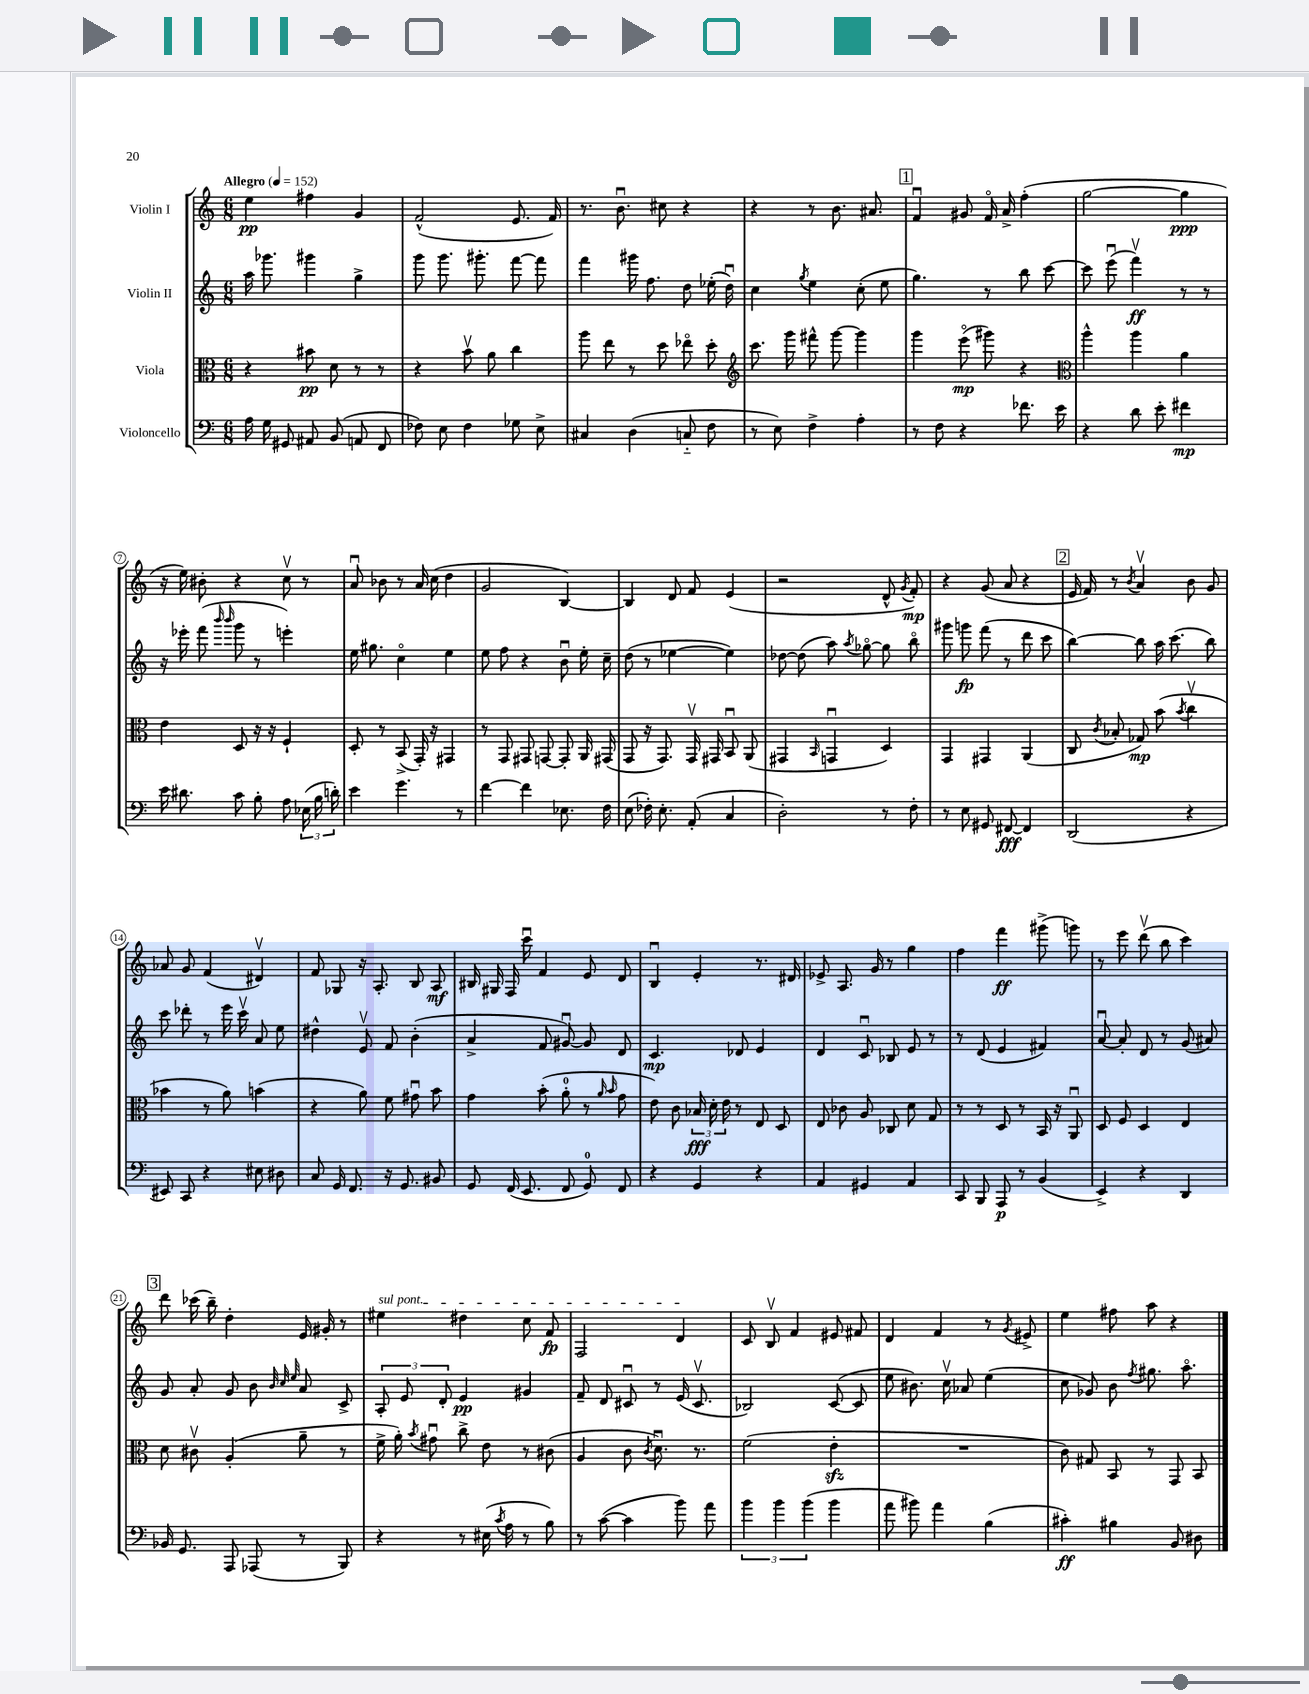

**kern	**dynam	**kern	**dynam	**kern	**dynam	**kern	**dynam
*part4	*part4	*part3	*part3	*part2	*part2	*part1	*part1
*staff4	*staff4	*staff3	*staff3	*staff2	*staff2	*staff1	*staff1
*I"Violoncello	*	*I"Viola	*	*I"Violin II	*	*I"Violin I	*
*clefF4	*	*clefC3	*	*clefG2	*	*clefG2	*
*k[]	*	*k[]	*	*k[]	*	*k[]	*
*M6/8	*	*M6/8	*	*M6/8	*	*M6/8	*
*MM152	*	*MM152	*	*MM152	*	*MM152	*
=1	=1	=1	=1	=1	=1	=1	=1
!	!	!	!	!	!	!LO:TX:a:B:t=Allegro	!
16A\	.	4r	.	16aa\	.	4ee\	pp
16G\	.	.	.	8.ggg-X\	.	.	.
8GG#X/	.	.	.	.	.	.	.
8AA#X/	.	8b#X\	pp	4ggg#X\	.	4ff#X\	.
(8BB/	.	8d\	.	.	.	.	.
8AAn/	.	8r	.	4gg^\	.	4g/	.
8FF/	.	8r	.	.	.	.	.
=2	=2	=2	=2	=2	=2	=2	=2
8F-X\)	.	4r	.	8ggg\	.	(2f^^/	.
8E\	.	.	.	8.ggg\	.	.	.
4F-\	.	8bv\	.	.	.	.	.
.	.	.	.	8.ggg#X'\	.	.	.
.	.	8a\	.	.	.	.	.
8G-X\	.	4cc\	.	[8fff\	.	8.e/	.
8E^\	.	.	.	8fff\]	.	.	.
.	.	.	.	.	.	16f/)	.
=3	=3	=3	=3	=3	=3	=3	=3
4C#X/	.	8aa\	.	4fff\	.	8.r	.
.	.	8ee\	.	.	.	.	.
.	.	.	.	.	.	8.bu\	.
(4D\	.	8r	.	16ggg#X\	.	.	.
.	.	.	.	8.ff\	.	.	.
.	.	8dd\	.	.	.	8cc#X\	.
8Cn/	.	8ee-X\	.	8dd\	.	4r	.
8F\	.	8dd'\	.	(16ee-X'\	.	.	.
.	.	.	.	16ddu\)	.	.	.
=4	=4	=4	=4	=4	=4	=4	=4
*	*	*clefG2	*	*	*	*	*
8r	.	8.ccc\	.	4cc\	.	4r	.
8E\)	.	.	.	.	.	.	.
.	.	16ggg\	.	.	.	.	.
.	.	.	.	8qgg/	.	.	.
4F^\	.	8fff#X^^\	.	4ee\	.	8r	.
.	.	[8ggg\	.	.	.	8.b\	.
4A'\	.	4ggg\]	.	(8cc'\	.	.	.
.	.	.	.	.	.	8.a#X/	.
.	.	.	.	8ee\	.	.	.
!!LO:REH:place=s1:t=1
=5	=5	=5	=5	=5	=5	=5	=5
8r	.	4ggg\	.	4.gg\)	.	4fu/	.
8F\	.	.	.	.	.	.	.
4r	.	(8eee\	mp	.	.	8g#X/	.
.	.	8ggg#X\)	.	8r	.	16f/	.
.	.	.	.	.	.	16a^/	.
8.f-X\	.	4r	.	8bb\	.	(4ff'\	.
.	.	.	.	[8ccc\	.	.	.
16e\	.	.	.	.	.	.	.
=6	=6	=6	=6	=6	=6	=6	=6
*	*	*clefC3	*	*	*	*	*
4r	.	4aa^^\	.	8ccc\]	.	[2gg\	.
.	.	.	.	(8eeeu\	.	.	.
8d\	.	4aa\	.	4fffv\)	ff	.	.
8e'\	.	.	.	.	.	.	.
4f#X\	mp	4a\	.	8r	.	4gg\]	ppp
.	.	.	.	8r	.	.	.
!!LO:LB:g=z
=7	=7	=7	=7	=7	=7	=7	=7
16e\	.	4e\	.	16r	.	16r	.
8.d#X\	.	.	.	16eee-X'\	.	16ee\)	.
.	.	.	.	(8fff\	.	8b#X'\	.
.	.	.	.	16qqbbb/	.	.	.
.	.	.	.	16qqbbb/	.	.	.
8c\	.	8D/	.	8ggg\	.	4r	.
8B'\	.	16r	.	8r	.	.	.
.	.	16r	.	.	.	.	.
8A\	.	4F`/	.	4eeen'\)	.	8ccv\	.
(24E-X\	.	.	.	.	.	8r	.
24B\	.	.	.	.	.	.	.
24dn'\)	.	.	.	.	.	.	.
=8	=8	=8	=8	=8	=8	=8	=8
4e\	.	8D'/	.	16ee\	.	8au/	.
.	.	.	.	8.gg#X\	.	.	.
.	.	8r	.	.	.	8b-X\	.
4.g\	.	(8BB^/	.	4cc\	.	8r	.
.	.	16GG'/)	.	.	.	16a/	.
.	.	16r	.	.	.	(16cc\	.
.	.	4GG#X/	.	4ee\	.	4dd\	.
8r	.	.	.	.	.	.	.
=9	=9	=9	=9	=9	=9	=9	=9
[4f\	.	8r	.	8ee\	.	2g/	.
.	.	8GG/	.	8ff\	.	.	.
4f\]	.	8GG#X/	.	4r	.	.	.
.	.	[8GGn/	.	.	.	.	.
8.E-X\	.	8GG'/]	.	8bu\	.	[4B/)	.
.	.	16AA/	.	16ee'\	.	.	.
16F\	.	(16GG#X/	.	16cc~\	.	.	.
=10	=10	=10	=10	=10	=10	=10	=10
(8E\	.	8GG/	.	(8dd\	.	4B/]	.
16F-X'\)	.	16r	.	8r	.	.	.
8.E'\	.	8.GG/)	.	.	.	.	.
.	.	.	.	[4ee-X\	.	8d/	.
(8AA'/	.	16GGv/	.	.	.	8f/	.
.	.	16GG#X/	.	.	.	.	.
4C/	.	8BBu/	.	4ee-\])	.	(4e/	.
.	.	(8AA/	.	.	.	.	.
=11	=11	=11	=11	=11	=11	=11	=11
2D'\)	.	4GG#X/	.	[8dd-X\	.	2r	.
.	.	.	.	(8dd-\]	.	.	.
.	.	16qqBB/	.	.	.	.	.
.	.	4GGnu/	.	8aa\)	.	.	.
.	.	.	.	8qaa/	.	.	.
.	.	.	.	[8gg-X\	.	.	.
8r	.	4D/)	.	8gg-\]	.	8d^^/	.
.	.	.	.	.	.	8qg/	.
8F'\	.	.	.	8bb\	.	8f'/)	mp
=12	=12	=12	=12	=12	=12	=12	=12
8r	.	4GG/	.	8ggg#X\	.	4r	.
8E\	.	.	.	8gggn\	fp	.	.
8GG#X/	.	4GG#X/	.	(8fff\	.	(8g/	.
[8FF#X/	fff	.	.	8r	.	8a/	.
4FF#/]	.	(4AA/	.	8ddd\	.	4r	.
.	.	.	.	8ccc\	.	.	.
!!LO:REH:place=s1:t=2
=13	=13	=13	=13	=13	=13	=13	=13
(2DD/	.	8C/	.	[4bb\)	.	16e/	.
.	.	.	.	.	.	16f/)	.
.	.	8qc/	.	.	.	.	.
.	.	8B-X'/	.	.	.	8r	.
.	.	.	.	.	.	8qb/	.
.	.	8G-X/)	mp	8bb\]	.	4av/	.
.	.	(8b\	.	16aa\	.	.	.
.	.	.	.	(8.ccc\	.	.	.
.	.	8qb/	.	.	.	.	.
4r	.	4ccv\	.	.	.	8b\	.
.	.	.	.	8bb\)	.	8g/	.
!!LO:LB:g=z
=14	=14	=14	=14	=14	=14	=14	=14
8EE#X/)	.	4b-X\	.	8ccc\	.	8a-X/	.
8CC/	.	.	.	8ddd-X'\	.	8g/	.
4r	.	8r	.	8r	.	(4f/	.
.	.	8a\)	.	16eee\	.	.	.
.	.	.	.	16cccv\	.	.	.
8E#X\	.	(4bn\	.	8a/	.	4d#Xv/)	.
8D#X\	.	.	.	8ee\	.	.	.
=15	=15	=15	=15	=15	=15	=15	=15
8C/	.	4r	.	4dd#X^^\	.	8f/	.
16GG/	.	.	.	.	.	8G-X/	.
8.FF/	.	.	.	.	.	.	.
.	.	8a\)	.	8ev/	.	16r	.
.	.	.	.	.	.	8.A'/	.
16r	.	8f\	.	8f/	.	.	.
8.GG/	.	.	.	.	.	.	.
.	.	8g#Xu\	.	(4b'\	.	8B/	.
8BB#X/	.	8b\	.	.	.	8A/	mf
=16	=16	=16	=16	=16	=16	=16	=16
8GG/	.	4g\	.	4a^/	.	16B#X/	.
.	.	.	.	.	.	16G#X/	.
(16FF/	.	.	.	.	.	16F/	.
8.EE/	.	.	.	.	.	16cccu\	.
.	.	(8b'\	.	8f/	.	4f/	.
8FF/	.	8a'\	.	[8g#Xu/)	.	.	.
8GG/)	.	8r	.	8g#/]	.	8e/	.
.	.	16qqa/	.	.	.	.	.
.	.	16qqb/	.	.	.	.	.
8FF/	.	8g\	.	8d/	.	8d/	.
=17	=17	=17	=17	=17	=17	=17	=17
4r	.	8e\)	.	4.c/	mp	4Bu/	.
.	.	8c\	.	.	.	.	.
4GG/	.	24B-X/	fff	.	.	4e'/	.
.	.	24d'\	.	.	.	.	.
.	.	24e\	.	.	.	.	.
.	.	8r	.	8d-X/	.	.	.
4r	.	8E/	.	4e/	.	8.r	.
.	.	8D/	.	.	.	.	.
.	.	.	.	.	.	16d#X/	.
=18	=18	=18	=18	=18	=18	=18	=18
4AA/	.	8E/	.	4d/	.	8e-X^/	.
.	.	8c-X\	.	.	.	8.A/	.
4GG#X/	.	8A/	.	8cu/	.	.	.
.	.	.	.	.	.	16g/	.
.	.	8C-X/	.	8B-X/	.	8r	.
4AA/	.	8d\	.	8e/	.	4gg\	.
.	.	8G/	.	8r	.	.	.
=19	=19	=19	=19	=19	=19	=19	=19
8CC/	.	8r	.	8r	.	4ff\	.
8BBB/	.	8r	.	(8d/	.	.	.
8AAA/	p	8D/	.	4e/	.	4fff\	ff
8r	.	8r	.	.	.	.	.
(4BB/	.	16BB/	.	4f#X/)	.	(8ggg#X^\	.
.	.	16r	.	.	.	.	.
.	.	8AAu/	.	.	.	8gggn\)	.
=20	=20	=20	=20	=20	=20	=20	=20
4EE^/)	.	8D/	.	[8au/	.	8r	.
.	.	8F/	.	8a'/]	.	8eee\	.
4r	.	4D/	.	8d/	.	(8dddv\	.
.	.	.	.	8r	.	8bb\	.
4DD/	.	4E/	.	(8g/	.	4ccc\)	.
.	.	.	.	8a#X/)	.	.	.
!!LO:LB:g=z
!!LO:REH:place=s1:t=3
=21	=21	=21	=21	=21	=21	=21	=21
16BB-X/	.	8d\	.	8g/	.	8ddd\	.
8.GG/	.	.	.	.	.	.	.
.	.	8c#Xv\	.	8a'/	.	(16ccc-X\	.
.	.	.	.	.	.	16bb~\)	.
8AAA/	.	(4A'/	.	8g/	.	4dd'\	.
(8AAA-X/	.	.	.	8b\	.	.	.
.	.	.	.	32qqb/	.	.	.
.	.	.	.	32qqcc/	.	.	.
.	.	.	.	32qqee/	.	.	.
8r	.	8a~\	.	8a/	.	16e/	.
.	.	.	.	.	.	16g#X'/	.
8BBB/)	.	8r	.	8c^/	.	8r	.
=22	=22	=22	=22	=22	=22	=22	=22
!	!	!	!	!	!	!LO:TX:a:i:t=sul pont.	!
4r	.	16f^\	.	12A'/	.	4ee#X\	.
.	.	16a'\)	.	.	.	.	.
.	.	.	.	12e/	.	.	.
.	.	8qb/	.	.	.	.	.
.	.	8g#Xu\	.	.	.	.	.
.	.	.	.	12d'/	.	.	.
8r	.	8cc^\	.	4e/	pp	4dd#X\	.
(16E#X\	.	8e\	.	.	.	.	.
8qc/	.	.	.	.	.	.	.
16A\	.	.	.	.	.	.	.
8r	.	8r	.	4g#X/	.	8cc\	.
8B\)	.	(8c#X\	.	.	.	8f/	fp
=23	=23	=23	=23	=23	=23	=23	=23
8r	.	4A/	.	8f~/	.	2F/	.
([8c\	.	.	.	8d/	.	.	.
4c\]	.	8c\	.	8c#Xu/	.	.	.
.	.	8qc/	.	.	.	.	.
.	.	8.du\)	.	8r	.	.	.
8b\)	.	.	.	(16e/	.	4d/	.
.	.	8.r	.	8.c#v/	.	.	.
8a\	.	.	.	.	.	.	.
=24	=24	=24	=24	=24	=24	=24	=24
6b\	.	(2f\	.	2B-X/)	.	8c/	.
.	.	.	.	.	.	8Bv/	.
6b\	.	.	.	.	.	.	.
.	.	.	.	.	.	4f/	.
(6b\	.	.	.	.	.	.	.
4b\	.	4ezz'\	.	([8c/	.	8e#X/	.
.	.	.	.	8c/]	.	8f#X/	.
=25	=25	=25	=25	=25	=25	=25	=25
8a\	.	2.r	.	8ee\	.	4d/	.
8b#X\)	.	.	.	8.b#X\)	.	.	.
4a\	.	.	.	.	.	4f/	.
.	.	.	.	16ccv\	.	.	.
.	.	.	.	8a-X/	.	.	.
(4B\	.	.	.	(4ee\	.	8r	.
.	.	.	.	.	.	8qg/	.
.	.	.	.	.	.	8e#X^/	.
=26	=26	=26	=26	=26	=26	=26	=26
4c#X'\)	ff	8c\)	.	8cc\	.	4ee\	.
.	.	8G#X/	.	8g-X/)	.	.	.
4B#X\	.	8BB/	.	8b\	.	8ff#X\	.
.	.	.	.	8qff/	.	.	.
.	.	8r	.	8.gg#X\	.	8aa\	.
8BB/	.	8GG/	.	.	.	4r	.
.	.	.	.	8.aa\	.	.	.
8D#X\	.	8BB/	.	.	.	.	.
==	==	==	==	==	==	==	==
*-	*-	*-	*-	*-	*-	*-	*-
